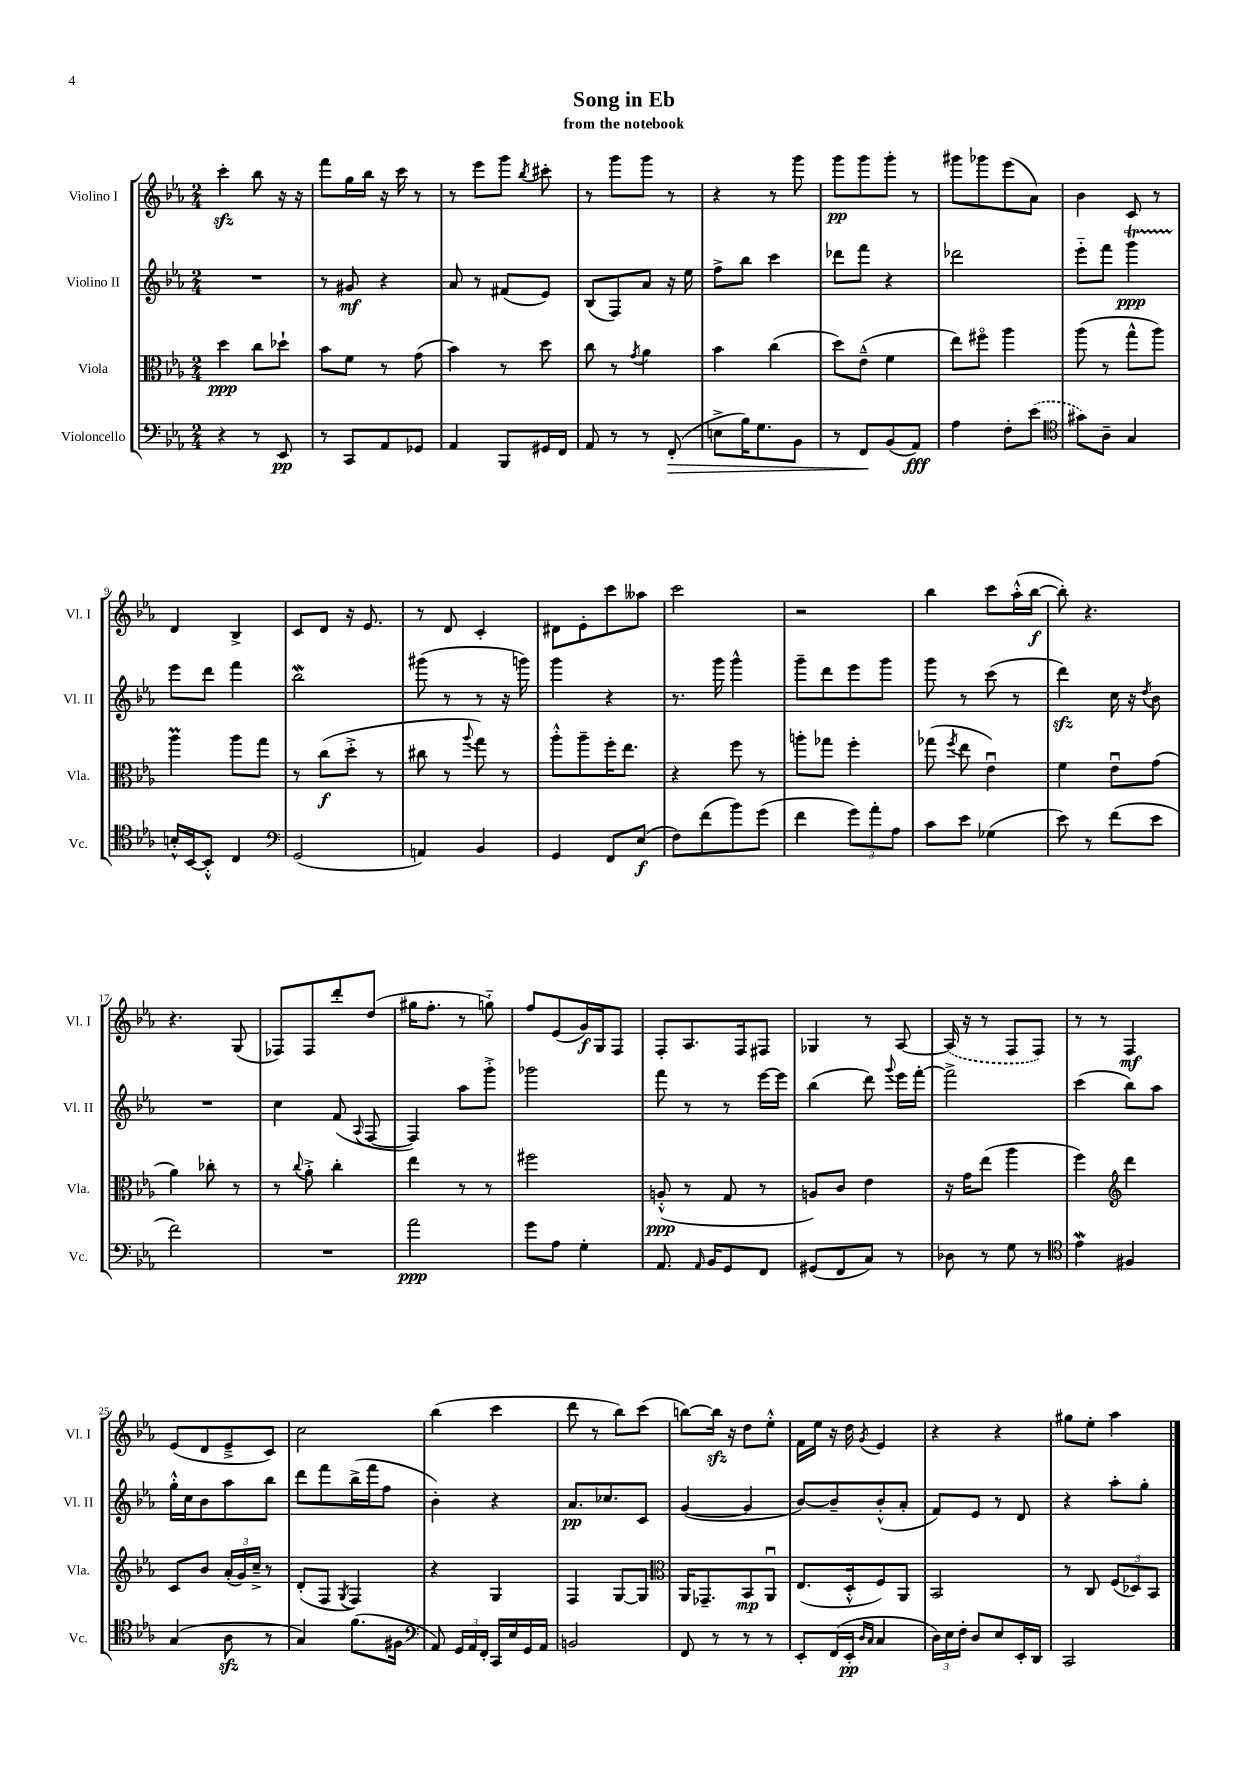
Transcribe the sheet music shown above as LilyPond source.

\header { title = "Song in Eb" subtitle = "from the notebook" }
<<
\new StaffGroup <<
\new Staff = "s0" \with { instrumentName = "Violino I" shortInstrumentName = "Vl. I" } {
    \clef treble \key ees \major \numericTimeSignature \time 2/4
    \autoBeamOff c'''4-.\sfz bes''8 r16 r16 |
    f'''8[ g''16 bes''16] r16 c'''16 r8 |
    r8 ees'''8[ g'''8] \acciaccatura { bes''8 } cis'''8-. |
    r8 g'''8[ g'''8] r8 |
    r4 r8 g'''8 |
    g'''8[\pp g'''8 g'''8]-. r8 |
    gis'''8[ ges'''8 ees'''8( aes'8]) |
    bes'4 c'8 r8 |
    d'4 bes4-> |
    c'8[ d'8] r16 ees'8. |
    r8 d'8 c'4-. |
    dis'8[ ees'8-. c'''8 aeses''8] |
    c'''2 |
    r2 |
    bes''4 c'''8[ aes''16-.-^( bes''16]~\f |
    bes''8-.) r4. |
    r4. g8( |
    fes8[) fes8 d'''8-. d''8]( |
    gis''16[ f''8.]-. r8 g''8-_) |
    f''8[ ees'8( g'16\f) g16 f8] |
    f8[-. aes8. f16 fis8] |
    ges4 r8 aes8~ |
    \once \slurDashed aes16( r16 r8 f8[ f8]) |
    r8 r8 f4\mf |
    ees'8[( d'8 ees'8---> c'8]) |
    c''2 |
    bes''4( c'''4 |
    d'''8 r8 bes''8[) c'''8]( |
    b''8[~) b''16]\sfz r16 d''8[ ees''8]-.-^ |
    f'16[ ees''16] r16 d''16 \acciaccatura { g'8 } ees'4 |
    r4 r4 |
    gis''8[ ees''8]-. aes''4 \bar "|." |
}
\new Staff = "s1" \with { instrumentName = "Violino II" shortInstrumentName = "Vl. II" } {
    \clef treble \key ees \major \numericTimeSignature \time 2/4
    \autoBeamOff R2 |
    r8 gis'8\mf r4 |
    aes'8 r8 fis'8[( ees'8]) |
    bes8[( f8) aes'8] r16 ees''16 |
    f''8[-> bes''8] c'''4 |
    des'''8[ f'''8] r4 |
    des'''2 |
    ees'''8[-_ f'''8] g'''4\startTrillSpan\ppp |
    ees'''8[\stopTrillSpan d'''8] f'''4 |
    bes''2\mordent |
    gis'''8( r8 r8 r16 g'''16) |
    g'''4 r4 |
    r8. g'''16 g'''4-^ |
    g'''8[-- d'''8 ees'''8 g'''8] |
    g'''8 r8 c'''8( r8 |
    d'''4\sfz) c''16 r16 \acciaccatura { d''8 } bes'8 |
    R2 |
    c''4 f'8( \appoggiatura { aes8 } f8~ |
    f4) aes''8[ g'''8]-.-> |
    ges'''2 |
    f'''8 r8 r8 ees'''16[~ ees'''16] |
    bes''4( d'''8) \appoggiatura { g'''8 } ees'''16[ f'''16]~-. |
    f'''2-> |
    c'''4( bes''8[) aes''8] |
    g''16[-.-^ c''16 bes'8 aes''8 bes''8] |
    d'''8[ f'''8 bes''16->( f'''16 f''8] |
    bes'4-.) r4 |
    aes'8.[\pp ces''8. c'8] |
    g'4~( g'4 |
    bes'8[~) bes'8-- bes'8-.-^( aes'8]-. |
    f'8[) ees'8] r8 d'8 |
    r4 aes''8[-. g''8]-. \bar "|." |
}
\new Staff = "s2" \with { instrumentName = "Viola" shortInstrumentName = "Vla." } {
    \clef alto \key ees \major \numericTimeSignature \time 2/4
    \autoBeamOff d''4\ppp c''8[ des''8]-! |
    bes'8[ f'8] r8 g'8( |
    bes'4) r8 d''8 |
    c''8 r8 \acciaccatura { g'8 } aes'4 |
    bes'4 c''4( |
    d''8[) ees'8]---^( f'4 |
    ees''8[) fis''8]\flageolet aes''4 |
    aes''8( r8 g''8[-^ aes''8]) |
    aes''4\prall aes''8[ g''8] |
    r8 c''8[\f( d''8]-.-> r8 |
    cis''8 r8 \appoggiatura { aes''8 } g''8) r8 |
    aes''8[-.-^ aes''8-- f''16-. ees''8.] |
    r4 f''8 r8 |
    a''8[-. ges''8] f''4-. |
    ges''8( \acciaccatura { f''8 } ees''8 ees'4\downbow) |
    f'4 ees'8[\downbow g'8]( |
    aes'4) ces''8-. r8 |
    r8 \appoggiatura { c''8 } aes'8-.-> c''4-. |
    ees''4 r8 r8 |
    fis''2 |
    a8-.-^\ppp( r8 g8 r8 |
    a8[) c'8] ees'4 |
    r16 g'16[ ees''8]( aes''4 |
    f''4) \clef treble d'''4 |
    c'8[ bes'8] \tuplet 3/2 { aes'16[-.( g'16) c''16]---> } r8 |
    d'8[-.( f8] \acciaccatura { g8 } f4) |
    r4 g4 |
    f4 g8[~ g8] |
    \clef alto aes,16[ ges,8.-- bes,8\mp aes,8]\downbow |
    ees8.[( d16-.-^ f8) aes,8] |
    bes,2 |
    r8 c8 \tuplet 3/2 { f8[( des8) bes,8] } \bar "|." |
}
\new Staff = "s3" \with { instrumentName = "Violoncello" shortInstrumentName = "Vc." } {
    \clef bass \key ees \major \numericTimeSignature \time 2/4
    \autoBeamOff r4 r8 ees,8\pp |
    r8 c,8[ aes,8 ges,8] |
    aes,4 bes,,8[ gis,16 f,16] |
    aes,8 r8 r8 f,8-.\>( |
    e8[-> bes16) g8. bes,8] |
    r8 f,8[\! bes,8( aes,8]\fff) |
    aes4 f8[-. \once \slurDashed ees'8]( |
    \clef tenor gis'8[) aes8]-- g4 |
    b16[-.-^ bes,16~ bes,8]-.-^ c4 |
    \clef bass g,2( |
    a,4) bes,4 |
    g,4 f,8[ ees8]\f( |
    f8[) f'8( bes'8) g'8]( |
    f'4 \tuplet 3/2 { g'8[) aes'8-. aes8] } |
    c'8[ ees'8] ges4( |
    ees'8) r8 f'8[( ees'8] |
    f'2) |
    R2 |
    aes'2\ppp |
    g'8[ aes8] g4-. |
    aes,8. \grace { aes,16 } bes,16[ g,8 f,8] |
    gis,8[( f,8 c8]) r8 |
    des8 r8 g8 r8 |
    \clef tenor ees'4\mordent fis4 |
    g4( aes8\sfz r8 |
    g4) f'8.[( fis16] |
    \clef bass aes,8) \tuplet 3/2 { g,16[ aes,16 f,16]-. } c,16[ ees16 g,16 aes,16] |
    b,2 |
    f,8 r8 r8 r8 |
    ees,8[-. f,16( ees,16]-.\pp \grace { d16[ c16] } c4 |
    \tuplet 3/2 { d16[) ees16 f16]-. } d8[ ees8 ees,16-. d,16] |
    c,2 \bar "|." |
}
>>
>>
